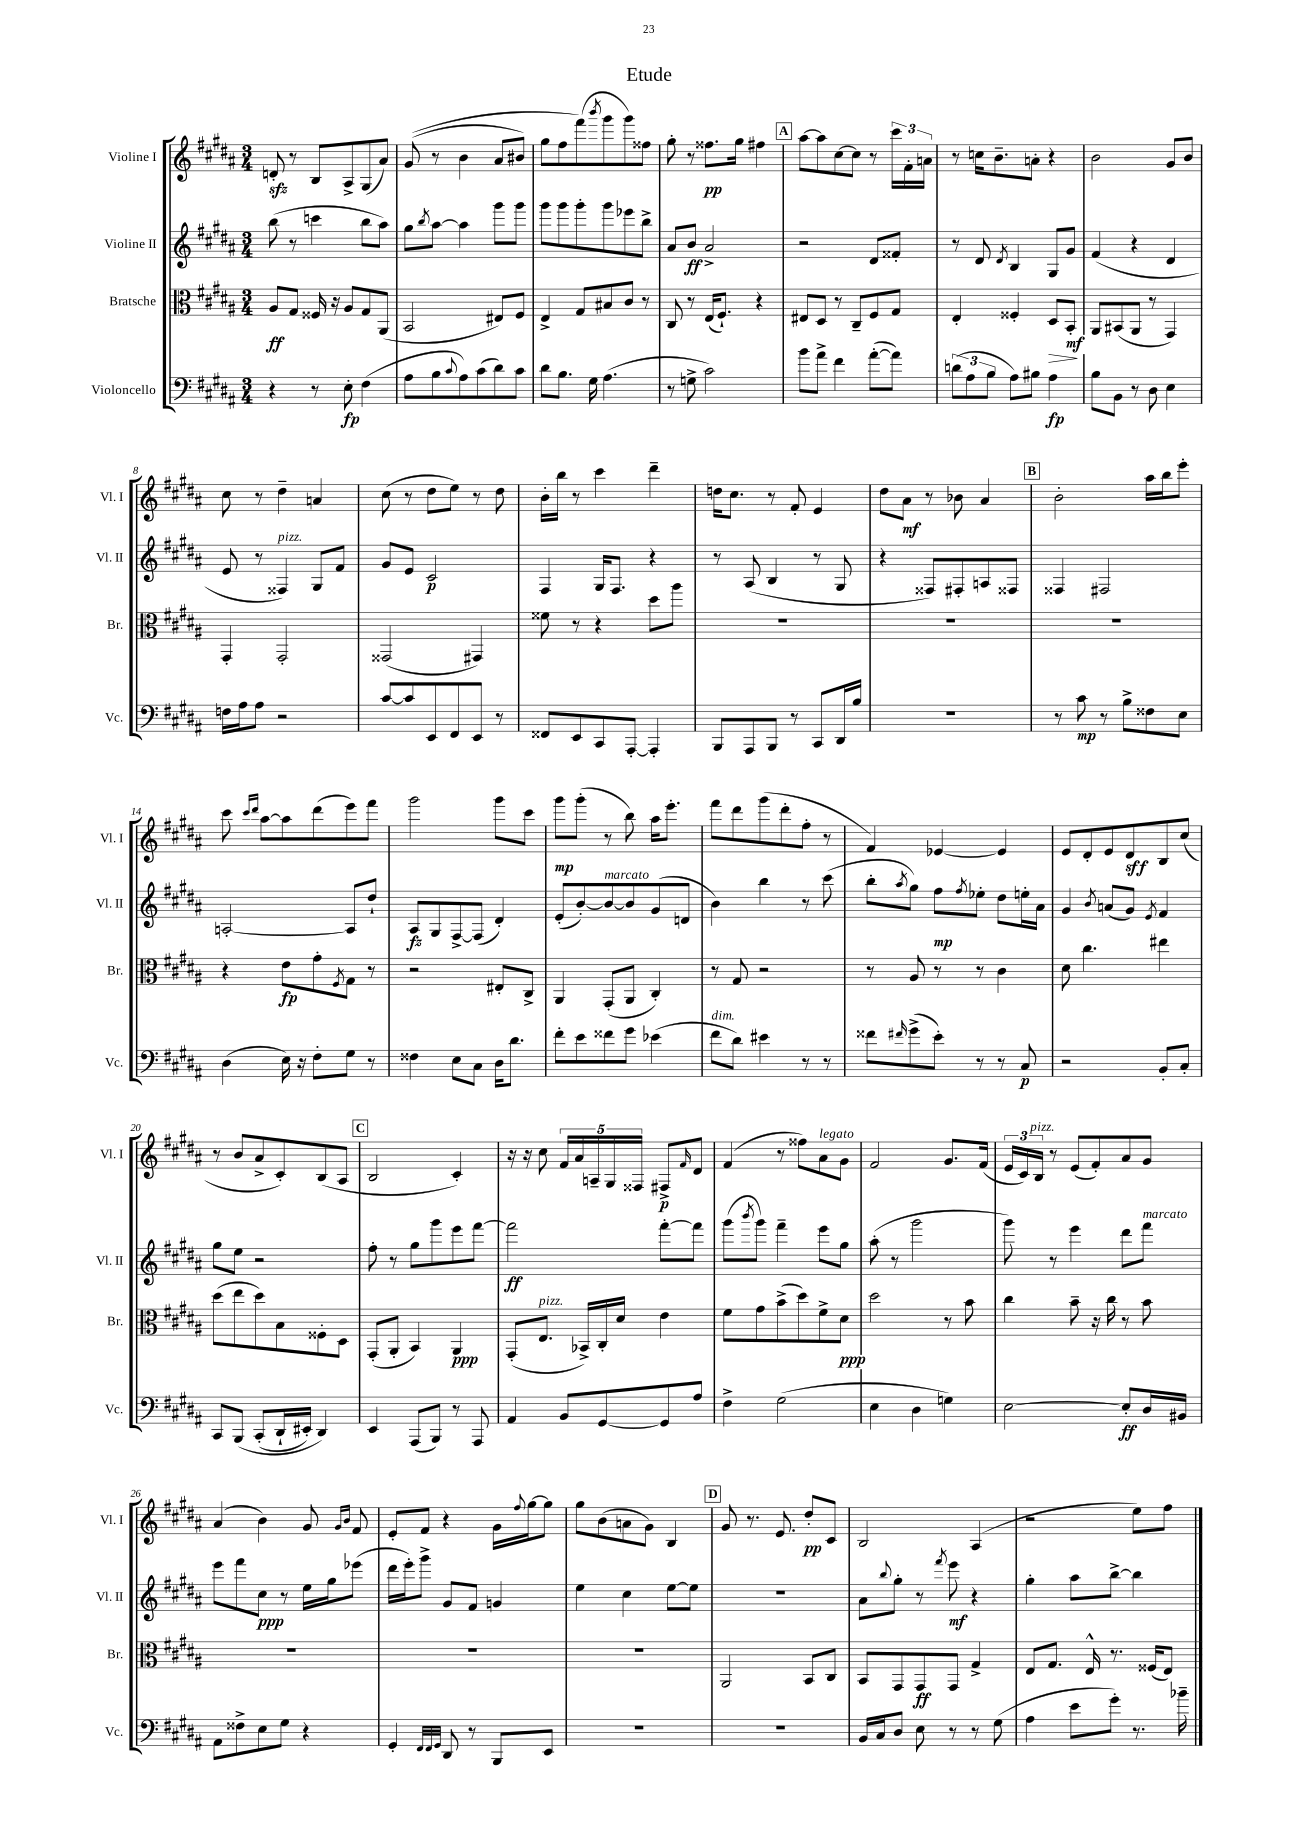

**kern	**kern	**kern	**kern
*staff4	*staff3	*staff2	*staff1
*clefF4	*clefC3	*clefG2	*clefG2
*k[f#c#g#d#a#]	*k[f#c#g#d#a#]	*k[f#c#g#d#a#]	*k[f#c#g#d#a#]
*M3/4	*M3/4	*M3/4	*M3/4
4r	8A#	(8bb	8d'
.	8G#	8r	8r
8r	16F##	4ccc	8B
.	16r	.	.
8E'	8A#	.	8A#^
(4F#	8G#	8bb	(8G#
.	(8AA#	8aa#)	8a#)
=	=	=	=
8A#	2BB	8gg#	&((8g#
.	.	8qbb	.
8B	.	[8aa#	8r
8qqc#	.	.	.
8A#)	.	4aa#]	4b
(8c#	.	.	.
8d#)	8E#)	8ggg#	8a#
8c#	8F#	8ggg#	8b#)
=	=	=	=
8d#	4E^	8ggg#	8gg#
8.B	.	8ggg#	8ff#
.	8G#	8ggg#'	(8fff#&)
16G#	.	.	.
.	.	.	8qbbb
(4.A#	8B#	8ggg#	8ggg#
.	8c#	8eee-	8ggg#)
.	8r	8bb^	8ff##
=	=	=	=
8r	8C#	8a#	8gg#'
8G^	8r	8b	8r
2c#)	(16E	2a#^	8.ff##
.	8.F#`)	.	.
.	.	.	16gg#
.	4r	.	4ff#
=	=	=	=
8b	8E#	2r	[8aa#
8a#^	8D#	.	8aa#]
4f#	8r	.	[8cc#
.	8C#~	.	8cc#]
([8a#'	8F#	8d#	8r
8a#])	8G#	8f##'	24ccc#
.	.	.	24f#'
.	.	.	24a
=	=	=	=
(12d	4E'	8r	8r
12A#	.	.	.
.	.	8d#	16cc
12B	.	.	.
.	.	.	8.b~
.	.	8qd#	.
8A#)	4F##'	4B	.
8B#	.	.	8a'
4A#	8D#	8G#	4r
.	8BB'	8g#	.
=	=	=	=
8B	8AA#	(4f#	2b
8BB	(8BB#	.	.
8r	8AA#	4r	.
8D#	8r	.	.
4E	4GG#)	4d#	8g#
.	.	.	8b
=	=	=	=
16F	4GG#'	8e	8cc#
16A#	.	.	.
8A#	.	8r	8r
2r	2GG#'	4F##)	4dd#~
.	.	8G#	4a
.	.	8f#	.
=	=	=	=
[8c#	(2GG##	8g#	(8cc#
8c#]	.	8e	8r
8EE	.	2c#	8dd#
8FF#	.	.	8ee)
8EE	4GG#)	.	8r
8r	.	.	8dd#
=	=	=	=
8FF##	8f##	4F#	16b'
.	.	.	16bb
8EE	8r	.	8r
8CC#	4r	16G#	4ccc#
.	.	8.F#	.
[8AAA#'	.	.	.
4AAA#']	8dd#	4r	4ddd#~
.	8aa#	.	.
=	=	=	=
8BBB	2.r	8r	16dd
.	.	.	8.cc#
8AAA#	.	(8A#	.
8BBB	.	4B	8r
8r	.	.	8f#'
8CC#	.	8r	4e
16DD#	.	8G#	.
16B	.	.	.
=	=	=	=
2.r	2.r	4r	8dd#
.	.	.	8a#
.	.	8F##)	8r
.	.	8F#'	8b-
.	.	8A	4a#
.	.	8F##	.
=	=	=	=
8r	2.r	4F##	2b'
8c#	.	.	.
8r	.	2F#	.
8B^	.	.	.
8F##	.	.	16aa#
.	.	.	16bb
8E	.	.	8eee'
=	=	=	=
(4D#	4r	[2A'	8ccc#
.	.	.	16qqccc#
.	.	.	16qqddd#
.	.	.	[8aa#
16E)	8e	.	8aa#]
16r	.	.	.
8F#'	8g#'	.	(8ddd#
.	8qF#	.	.
8G#	8G#	8A]	8eee)
8r	8r	8dd#`	8fff#
=	=	=	=
4F##	2r	8A#	2ggg#
.	.	8G#	.
8E	.	[8F#^	.
8C#	.	(8F#]	.
16D#	8E#'	4d#')	8ggg#
8.d#	.	.	.
.	8C#^	.	8ccc#
=	=	=	=
8f#'	4AA#	(8e'	8ggg#
8e	.	[8b')	(8ggg#'
8f##	(8GG#'	8b_	8r
8g#	8AA#	8b]	8bb)
(4e-	4C#')	(8g#	16aa#
.	.	.	8.eee'
.	.	8d	.
=	=	=	=
8f#	8r	4b)	8fff#
8d#)	8G#	.	8ddd#
4e#	2r	4bb	(8ggg#
.	.	.	8ddd#'
8r	.	8r	8ff#'
8r	.	(8ccc#	8r
=	=	=	=
8f##	8r	8bb'	4f#)
16qqf#	.	8qaa#	.
(8g#^	8A#	8gg#)	.
8e')	8r	8ff#	[4e-
.	.	8qff#	.
8r	8r	8ee-'	.
8r	4c#	8dd#	4e-]
8C#	.	16ee'	.
.	.	16a#	.
=	=	=	=
2r	8d#	4g#	8e
.	4.cc#	.	8d#'
.	.	8qb	.
.	.	(8a	8e
.	.	8g#)	8d#
.	.	8qe	.
8BB'	4ee#	4f#	8B
8C#'	.	.	(8cc#
=	=	=	=
8CC#	(8dd#	8gg#	8r
&(8BBB	8ee	8ee	8b
(8CC#'	8dd#)	2r	8a#^
16DD#`	8B	.	8c#')
16EE#')	.	.	.
4DD#&)	8F##'	.	(8B
.	8D#	.	8A#
=	=	=	=
4EE	(8GG#'	8ff#'	2B
.	8AA#'	8r	.
(8AAA#	4BB)	8gg#	.
8BBB)	.	8ggg#	.
8r	4AA#	8eee	4c#')
8AAA#	.	[8fff#	.
=	=	=	=
4AA#	(8GG#'	2fff#]	16r
.	.	.	16r
.	8.E	.	8cc#
8BB	.	.	20f#
.	.	.	20a#
.	16BB-^)	.	.
.	.	.	20A~
[8GG#	16C#'	.	.
.	.	.	20G#
.	16d#	.	.
.	.	.	20F##
8GG#]	4e	[8fff#'	8F#^
.	.	.	16qqf#
8A#	.	8fff#]	8d#
=	=	=	=
4F#^	8f#	(8ggg#	(4f#
.	.	8qbbb	.
.	8g#	8ggg#)	.
(2G#	(8b^	4fff#~	8r
.	8dd#)	.	8ff##)
.	8f#^	8eee	8a#
.	8d#	8gg#	8g#
=	=	=	=
4E	2dd#	(8aa#'	2f#
.	.	8r	.
4D#	.	2ggg#	.
4G)	8r	.	8.g#
.	8b	.	.
.	.	.	(16f#
=	=	=	=
[2E	4cc#	8ggg#)	24e
.	.	.	24c#)
.	.	.	24B
.	.	8r	8r
.	8b~	4eee	(8e
.	16r	.	8f#')
.	16cc#	.	.
8E']	8r	8ddd#	8a#
16D#	8b	8fff#	8g#
16BB#	.	.	.
=	=	=	=
8AA#	2.r	8eee	(4a#
8F##^	.	8fff#	.
8E	.	8cc#	4b)
8G#	.	8r	.
4r	.	16ee	8g#
.	.	16gg#	.
.	.	.	16qqg#
.	.	.	16qqb
.	.	(8eee-	8f#
=	=	=	=
4GG#'	2.r	16ddd#	8e'
.	.	16eee')	.
.	.	8ggg#^	8f#
32qqFF#	.	.	.
32qqFF#	.	.	.
32qqGG#	.	.	.
8DD#	.	8g#	4r
8r	.	8f#	.
8BBB	.	4g	16g#
.	.	.	8qqff#
.	.	.	[16gg#
8EE	.	.	8gg#]
=	=	=	=
2.r	2.r	4ee	8gg#
.	.	.	(8b
.	.	4cc#	8a
.	.	.	8g#)
.	.	[8ee	4B
.	.	8ee]	.
=	=	=	=
2.r	2AA#	2.r	8g#
.	.	.	8.r
.	.	.	8.e
.	8BB	.	8dd#'
.	8C#	.	8c#
=	=	=	=
16BB	8BB	8a#	2B
16C#	.	.	.
.	.	8qqbb	.
8D#	8GG#	8gg#'	.
8E	8GG#	8r	.
.	.	8qfff#	.
8r	8GG#	8eee	.
8r	4G#^	4r	(4A#
(8G#	.	.	.
=	=	=	=
4A#	8E	4gg#'	2r
.	8.G#	.	.
8e	.	8aa#	.
.	16E^^	.	.
8g#')	8.r	[8bb^	.
8.r	.	4bb]	8ee)
.	(16F##	.	.
.	8E)	.	8ff#
16b-~	.	.	.
==	==	==	==
*-	*-	*-	*-
